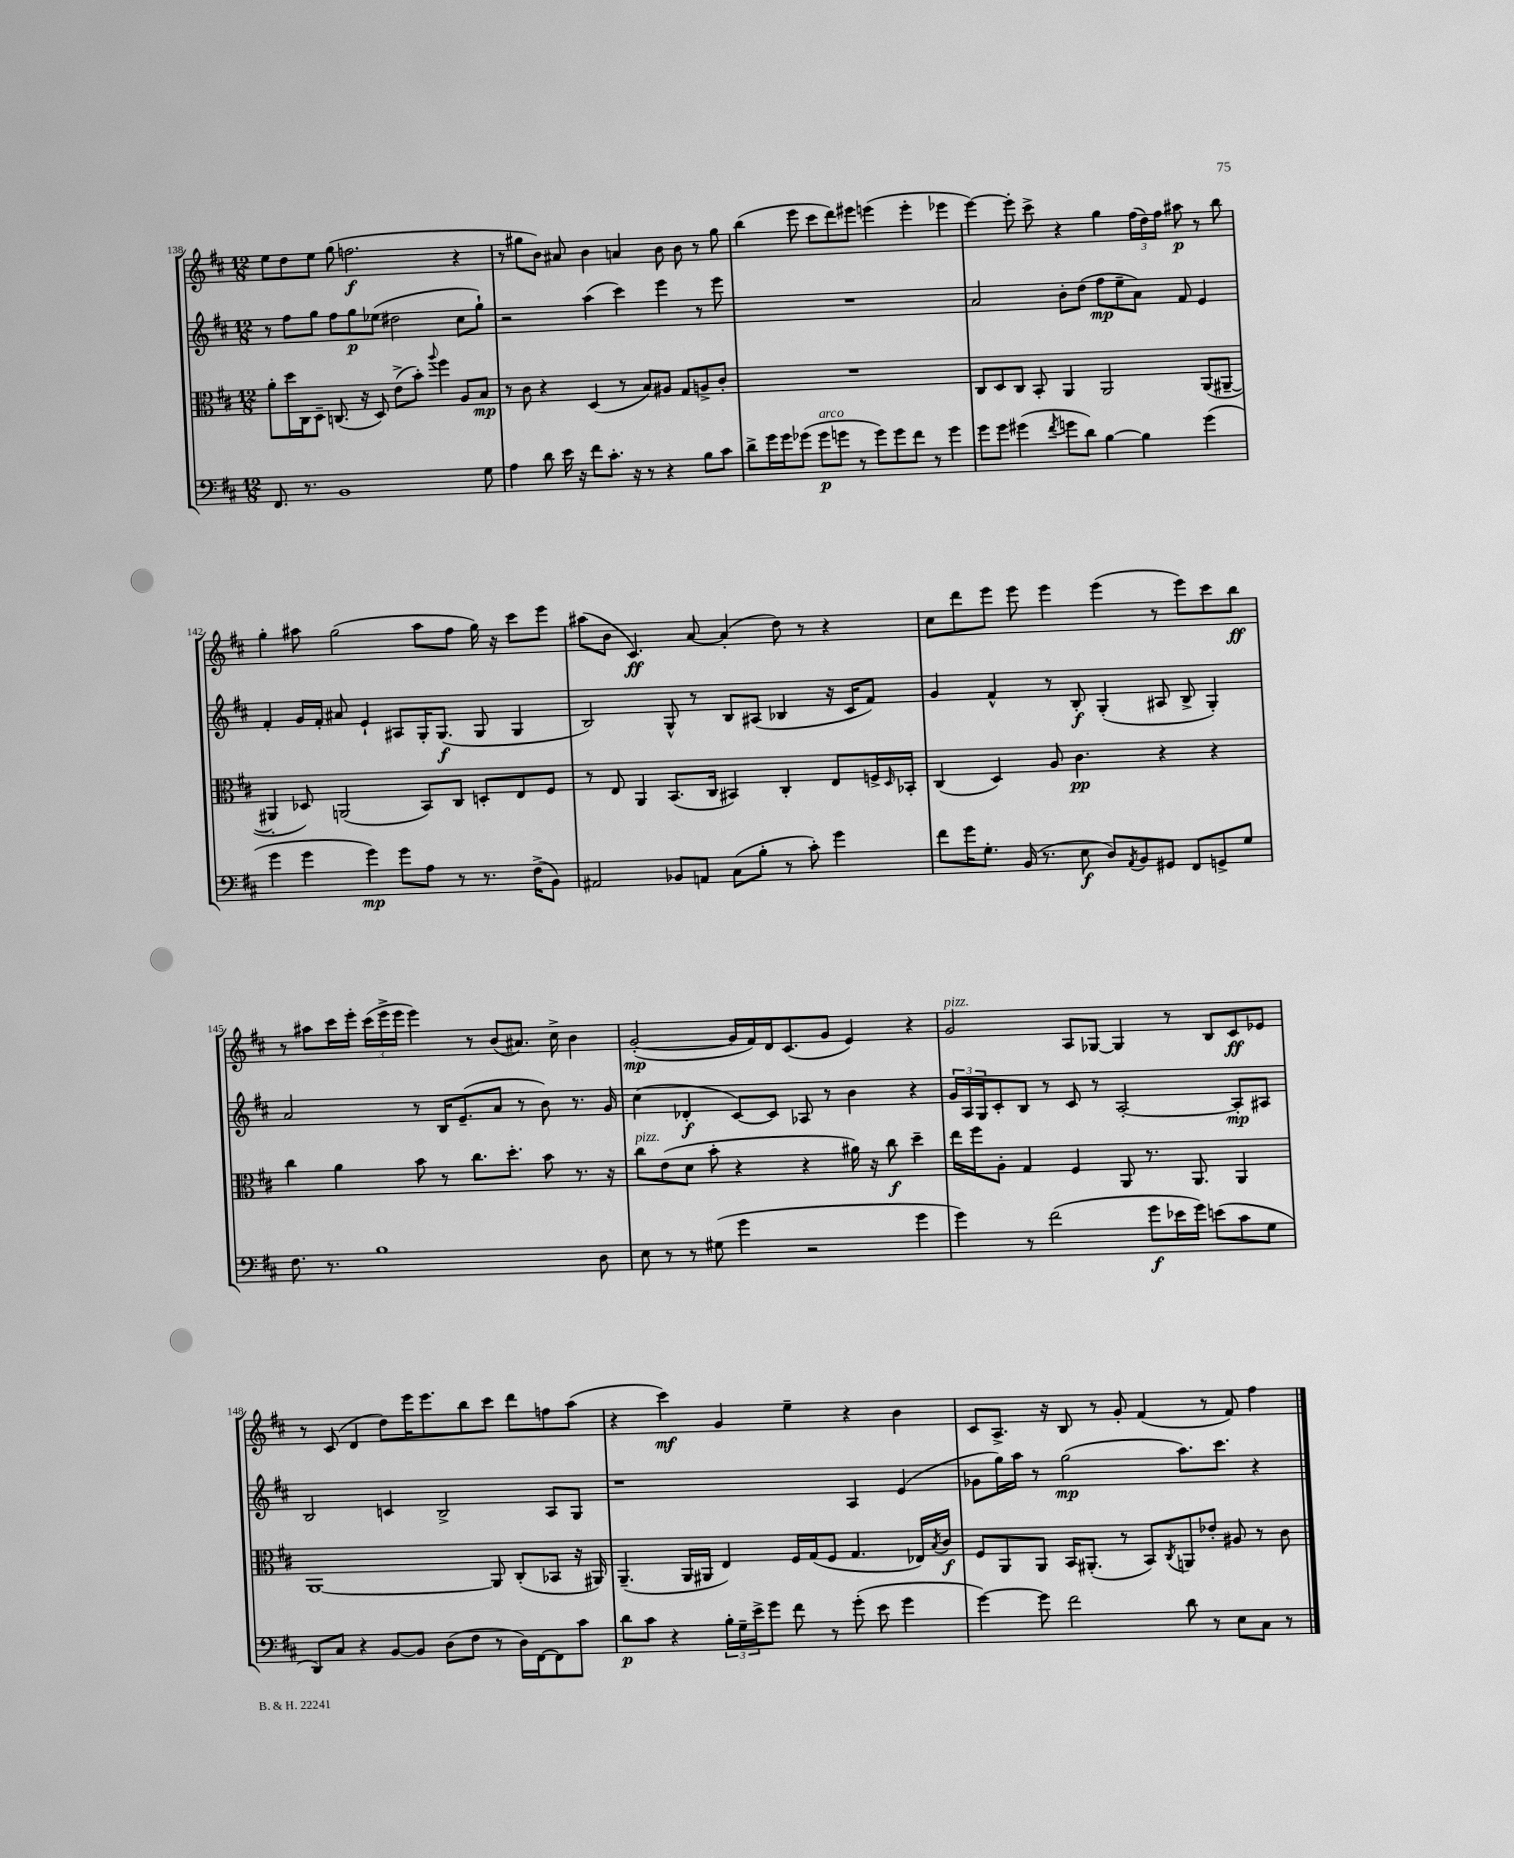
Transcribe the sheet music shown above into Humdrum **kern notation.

**kern	**kern	**kern	**kern
*staff4	*staff3	*staff2	*staff1
*clefF4	*clefC3	*clefG2	*clefG2
*k[f#c#]	*k[f#c#]	*k[f#c#]	*k[f#c#]
*M12/8	*M12/8	*M12/8	*M12/8
8.FF#	8a'	8r	8ee
.	16dd	8ff#	8dd
8.r	16C#	.	.
.	8D~	8gg	8ee
1BB	(8.C	8ff#	(8gg
.	.	8gg	2.ff
.	16r	.	.
.	8D)	(8ee-	.
.	(8e^	2dd#	.
.	8b')	.	.
.	8qqaa	.	.
.	4ff#	.	.
.	8A	8cc#	4r
8G	8B	8gg`)	.
=	=	=	=
4A	8r	2r	8r
.	8c#	.	8gg#
8d	4r	.	8b)
16e	.	.	8a#
16r	.	.	.
8f#	(4D	(4aa	4b
8.c#'	.	.	.
.	8r	4ccc#)	4a
16r	.	.	.
8r	8B)	.	.
4r	8A#	4eee	8b
.	8G	.	8b
8B	8A^	8r	8r
8c#	8c#'	8eee	8gg#
=	=	=	=
8d^	1.r	1.r	(4bb
16g	.	.	.
16g	.	.	.
(8g-	.	.	8eee
8g-	.	.	8ccc#
8g	.	.	8ddd)
8r	.	.	8eee#
8g)	.	.	(4eee
8g	.	.	.
8f#	.	.	4eee'
8r	.	.	.
4g	.	.	4eee-
=	=	=	=
8g	8C#	2a	[4eee)
8g	8D	.	.
(4g#	8C#	.	8eee']
.	8BB'	.	8ccc#^
8qf#	.	.	.
8g	4AA	8b'	4r
8d)	.	(8dd	.
[4B	2AA	8ff#	4gg
.	.	8ee~	.
4B]	.	8a)	(24ff#
.	.	.	24dd)
.	.	.	24ff#
.	.	8f#	8aa#
(4g	(8AA	4e	8r
.	[8AA#~	.	8bb
=	=	=	=
4g	4AA#']	4f#'	4gg'
4g	8D-)	16g	8aa#
.	.	16f#'	.
.	(2AA	8a#	(2gg
4g)	.	4e`	.
8g	.	8A#	.
8A	8BB)	16G'	8aa#
.	.	(8.G	.
8r	8C#	.	8ff#
8.r	8D'	8G	16gg)
.	.	.	16r
.	8E	4G	8ccc#
(16F#^	.	.	.
8BB)	8F#	.	8eee
=	=	=	=
2AA#	8r	2B)	(8aa#
.	8E	.	8b
.	4AA	.	4.c#)
8BB-	(8.BB	8G^^	.
8AA	.	8r	[8a
.	16C#	.	.
(8C#	4BB#)	8B	(4a']
8B'	.	(8A#	.
8r	4C#'	4B-	8dd)
8c#')	.	.	8r
4g	8E	16r	4r
.	.	16c#	.
.	16F^	8f#)	.
.	16qqD	.	.
.	16BB-'	.	.
=	=	=	=
8f#	(4C#	4g	8cc#
16g	.	.	8ddd
8.G'	.	.	.
.	4D)	4f#^^	8eee
(16BB	.	.	8eee
8.r	.	.	.
.	8A	8r	4eee
8E	4.c#	8B'	.
8D)	.	(4G'	(4eee
8qAA	.	.	.
8BB	.	.	.
8GG#	4r	8A#	8r
8FF#	.	8B^	8eee)
8GG^	4r	4G')	8ccc#
8G	.	.	8bb
=	=	=	=
8.F#	4cc#	2a	8r
.	.	.	8aa#
8.r	.	.	.
.	4a	.	16ccc#
.	.	.	16eee'
1B	.	.	(24ccc#
.	.	.	24eee^
.	.	.	24eee
.	8b	8r	4eee)
.	8r	16B	.
.	.	(8.e~	.
.	8.cc#	.	8r
.	.	8a	(8b
.	8.dd'	.	.
.	.	8r	8.a#)
.	8b	8b)	.
.	.	.	16cc#^
.	8.r	8.r	4b
8D	.	.	.
.	16r	16g	.
=	=	=	=
8E	8cc#	(4cc#	([2g'
8r	(8e	.	.
8r	8d	4d-'	.
(8G#	8b'	.	.
4g	4r	[8c#)	16g]
.	.	.	16f#)
.	.	8c#]	16d
.	.	.	(8.c#
2r	4r	8A-	.
.	.	8r	8g
.	16a#)	4b	4e)
.	16r	.	.
.	8cc#	.	.
4g	4dd~	4r	4r
=	=	=	=
4g)	16ee	24g	2g
.	.	24A	.
.	16ff#	.	.
.	.	24G	.
.	8A'	8c#'	.
8r	4G	8B	.
(2f#	.	8r	.
.	4F#	8c#	8A
.	.	8r	[8G-
.	8AA	[2A'	4G-]
8g	8.r	.	.
16e-	.	.	8r
16g)	8.AA	.	.
(8e	.	.	8B
8c#	4AA	8A']	8c#
8G	.	8A#	8e-
=	=	=	=
8DD)	[1AA	2B	8r
8C#	.	.	(8c#
4r	.	.	4d
[8BB	.	4c	8dd)
8BB]	.	.	16eee
.	.	.	8.eee
(8D	.	2B^	.
8F#	.	.	8bb
8r	8AA]	.	8ccc#
16D)	(8C#'	.	8ddd
[16FF#	.	.	.
8FF#]	8BB-	8A	8ff
8c#	16r	8G	(8aa
.	16AA#)	.	.
=	=	=	=
8d	(4.AA~	1r	4r
8c#	.	.	.
4r	.	.	4ccc#)
.	16AA	.	.
.	16AA#	.	.
24B'	4E)	.	4g
24G~	.	.	.
24e^	.	.	.
8g	.	.	.
8f#	16F#	.	4ee~
.	(16G	.	.
8r	8F#	.	.
(8g'	4.G	4A	4r
8e	.	.	.
4g	.	(4e	4b
.	16E-)	.	.
.	8qB	.	.
.	16c#	.	.
=	=	=	=
[4g)	8F#	8g-	8c#
.	8AA	16gg)	8.A^
.	.	16aa	.
8g]	8AA	8r	.
.	.	.	16r
2f#	16BB	(2gg	8B
.	(8.AA#'	.	.
.	.	.	8r
.	8r	.	8g'
.	8BB)	.	(4f#
.	8qC#	.	.
8d	8AA	8.aa)	.
8r	8e-'	.	8r
.	.	8.ccc#	.
8E	8A#	.	8f#)
8C#	8r	4r	4ff#
8r	8c#	.	.
==	==	==	==
*-	*-	*-	*-
